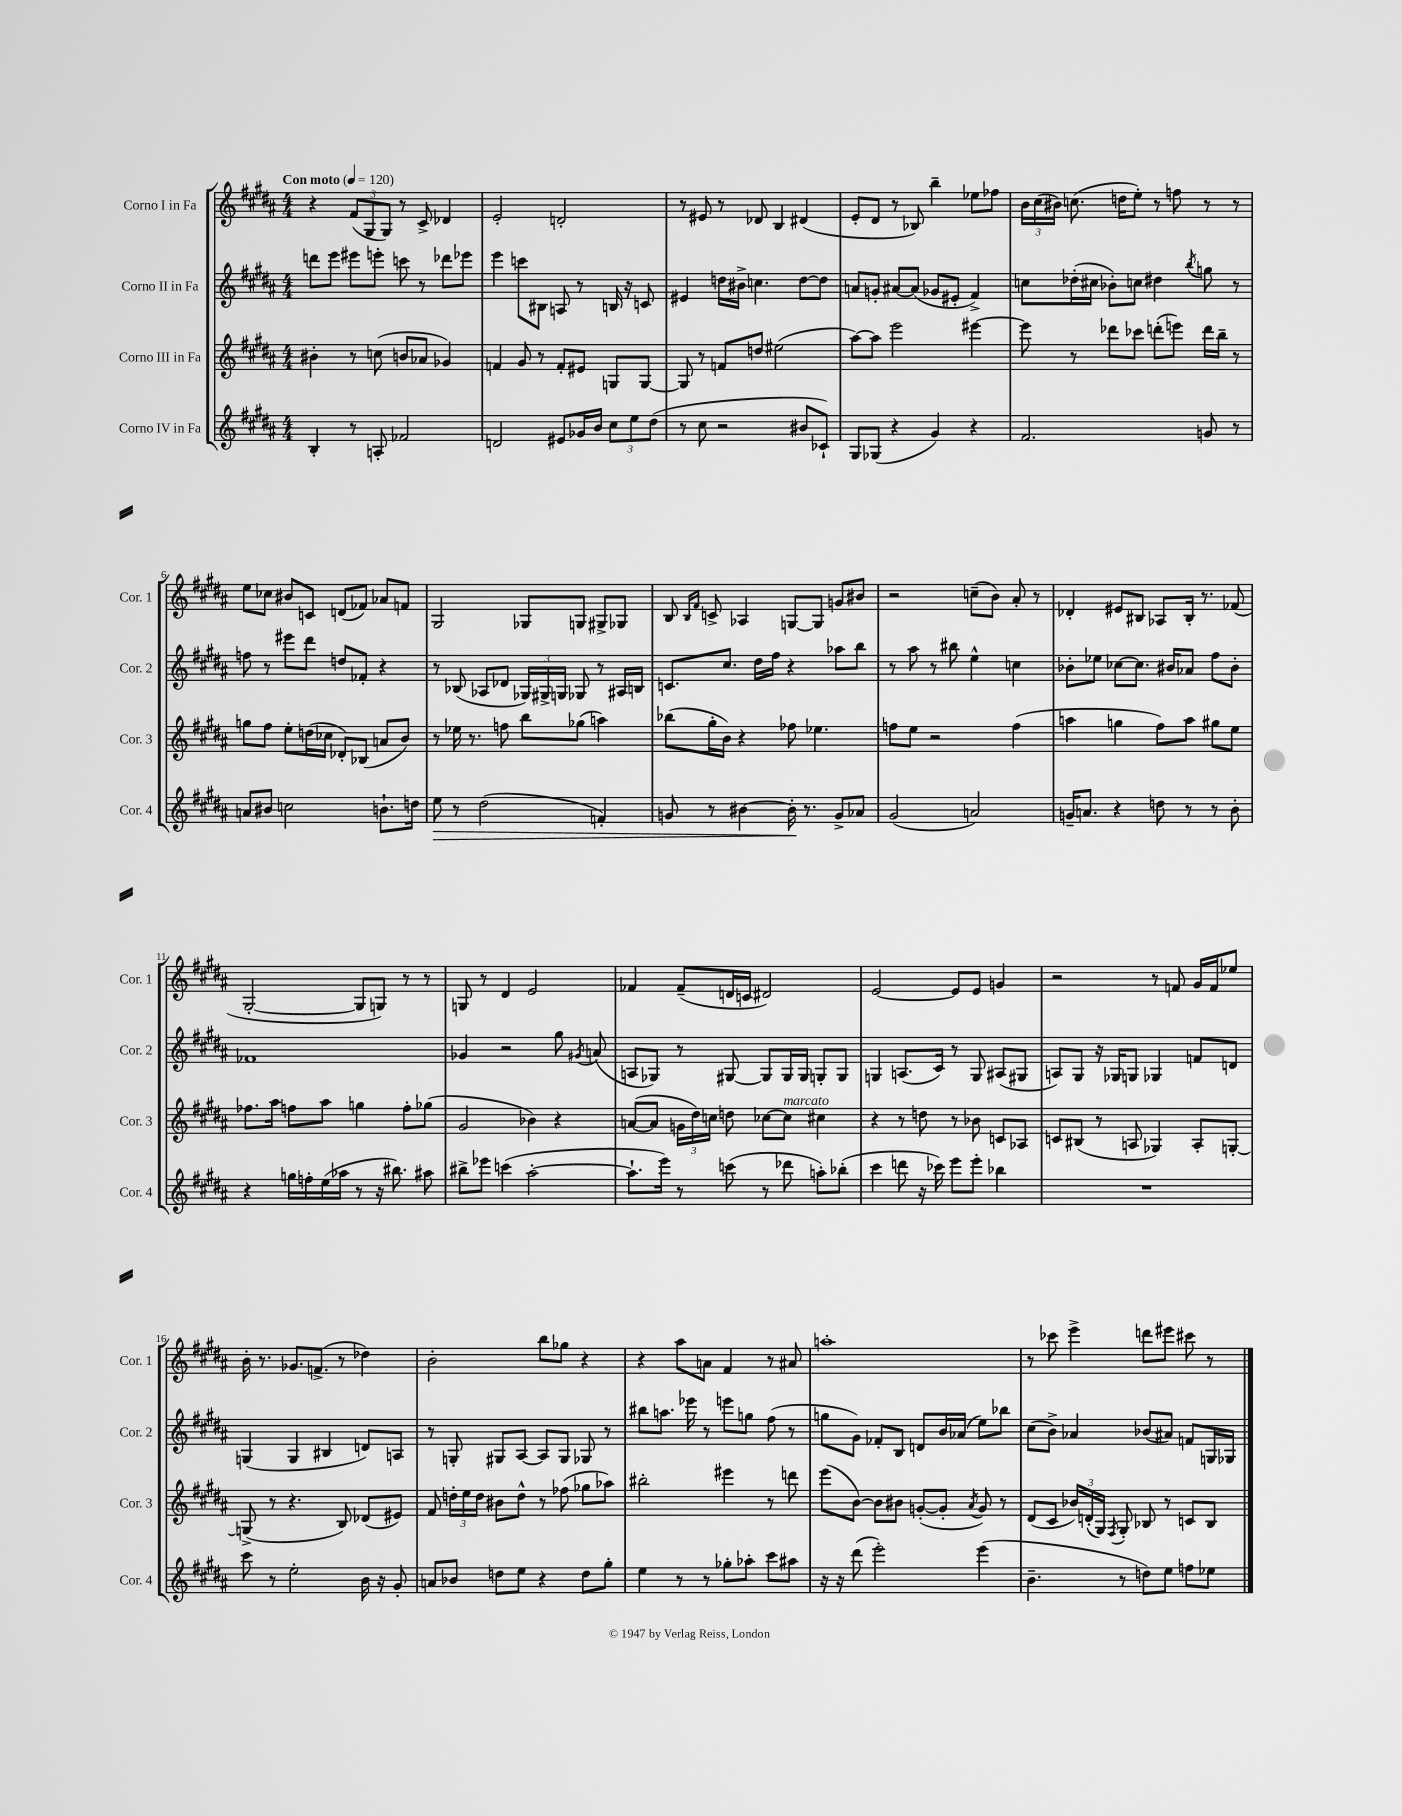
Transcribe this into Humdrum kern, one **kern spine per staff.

**kern	**kern	**kern	**kern
*staff4	*staff3	*staff2	*staff1
*clefG2	*clefG2	*clefG2	*clefG2
*k[f#c#g#d#a#]	*k[f#c#g#d#a#]	*k[f#c#g#d#a#]	*k[f#c#g#d#a#]
*M4/4	*M4/4	*M4/4	*M4/4
*MM120	*MM120	*MM120	*MM120
4B'/	4b#'\	8ddd\L	4r
.	.	8eee\J	.
8r	8r	8eee#\L	(12f#/L
.	.	.	12G#/
8A'/	(8cc\	8eee'\J	.
.	.	.	12G#/J)
2f-/	8b/L	8ccc\	8r
.	8a-/J	8r	8c#^/
.	4g-/)	8ddd-\L	4d-/
.	.	8eee-\J	.
=	=	=	=
2d/	4f/	4eee\	2e'/
.	8g#/	8ccc\L	.
.	8r	8B#\J	.
8e#/L	8f'/L	8A/	2d'/
16g-/L	8e#/J	8r	.
16b/JJ	.	.	.
12cc#\L	8G/L	16B/	.
.	.	16r	.
12ee\	.	.	.
.	[8G/J	8c/	.
(12dd#\J	.	.	.
=	=	=	=
8r	8G/]	4e#/	8r
8cc#\	8r	.	8e#/
2r	8f/L	16dd\LL	8r
.	.	16b#^\JJ	.
.	8dd/J	4.cc\	8d-/
.	(2ee#\	.	4B/
8b#/L	.	[8dd\L	(4d#/
8c-`/J)	.	8dd\]J	.
=	=	=	=
8G#/L	[8aa#\L)	8a/L	8e'/L
(8G-/J	8aa#\]J	8g'/J	8d#/J
4r	2eee\	[8a#/L	8r
.	.	(8a#/]J	8B-/)
4g#/)	.	8g-/L	4bb~\
.	.	8e#'/J	.
4r	[4eee#\	4f#^/)	8ee-\L
.	.	.	8ff-\J
=	=	=	=
2.f#/	8eee#\]	8cc\L	24b\LL
.	.	.	(24cc#\
.	.	.	24b#\JJ)
.	8r	(16dd-'\L	(8.cc\
.	.	16cc#\JJ	.
.	8ddd-\L	8b-'\L)	.
.	.	.	16dd\LK
.	8ccc-\J	8cc\J	8ee'\J)
.	(8ddd'\L	4dd#\	8r
.	8eee\J)	.	8ff\
.	.	8qbb/	.
8g/	16ddd\LL	8gg\	8r
.	16bb~\JJ	.	.
8r	8r	8r	8r
=	=	=	=
8a/L	8gg\L	8ff\	8ee\L
8b#/J	8ff#\J	8r	8cc-\J
2cc\	8ee'\L	8eee#\L	8b#/L
.	(16dd\L	8ddd#\J	8c/J
.	16cc-\JJ	.	.
.	8d-'/L)	8dd/L	(8d/L
.	(8B-/J	8f-'/J	8f-/J)
8.b`\L	8a/L	4r	8a-/L
.	8b/J)	.	8f/J
16dd\Jk	.	.	.
=	=	=	=
8ee\	8r	8r	2G#/
8r	16ee-\	(8B-/	.
.	8.r	.	.
(2dd#\	.	8A-/L	.
.	8ff\	8d-/J	.
.	8bb\L	24G-/LL)	8G-/L
.	.	24G#^/	.
.	.	24G/JJ	.
.	(8gg-\J	8G-/	8G/J
4f'/)	4aa\)	8r	8G#^/L
.	.	16A#/LL	8G-/J
.	.	16B/JJ	.
=	=	=	=
8g/	(8bb-\L	8.c/L	8B/
.	.	.	16qqB/LL
.	.	.	16qqf#/JJ
8r	16gg#'\L	.	8c^/
.	16b\JJ)	8.cc#/J	.
[4b#\	4r	.	4A-/
.	.	16dd#\LL	.
.	.	16ff#\JJ	.
16b#'\]	8ff-\	4r	[8G/L
8.r	.	.	.
.	4.ee-\	.	8G/]J
8g^/L	.	8aa-\L	8g/L
8a-/J	.	8bb\J	8b#/J
=	=	=	=
(2g#/	8ff\L	8r	2r
.	8ee\J	8aa#\	.
.	2r	8r	.
.	.	8bb#\	.
2a/)	.	4ee^^\	(8cc~\L
.	.	.	8b\J)
.	(4ff\	4cc\	8a#'/
.	.	.	8r
=	=	=	=
16g~/LK	4aa\	8b-'\L	4d-'/
8.a/J	.	.	.
.	.	8ee-\J	.
4r	4gg\	[8cc-\L	8e#/L
.	.	8.cc-\]J	8B#/J
8dd\	8ff#\L)	.	8A-/L
.	.	16b#/LK	.
8r	8aa\J	8a-/J	16B#'/Jk
.	.	.	8.r
8r	8gg#\L	8ff#\L	.
8b'\	8ee\J	8b#'\J	(8f-/
=	=	=	=
4r	8.ff-\L	1f-	[2G#'/
.	16aa#\Jk	.	.
16gg\LL	8ff\L	.	.
16ff'\	.	.	.
(16ee\	8aa#\J	.	.
16aa-\JJ	.	.	.
8r	4gg\	.	8G#/]L
16r	.	.	8G/J)
8.bb#\)	.	.	.
.	8ff'\L	.	8r
8aa#\	(8gg-\J	.	8r
=	=	=	=
8bb#^\L	2g#/	4g-/	8G/
8eee-\J	.	.	8r
(4ccc\	.	2r	4d#/
[2aa#'\	4b-\)	.	2e/
.	4r	8gg#\	.
.	.	8qg#/	.
.	.	(8a/	.
=	=	=	=
8.aa#`\]L	([8a/L	8A/L	4f-/
.	8a/]J	8G-/J)	.
16eee\Jk)	.	.	.
8r	24g\LL	8r	(8f-~/L
.	24dd#\)	.	.
.	24cc\JJ	.	.
(8ccc\	8dd\	[8G#/	16d/L
.	.	.	16c/JJ
8r	[8cc-\L	8G#/]L	2d#/)
8ddd-\	8cc-\]J	16G#/L	.
.	.	16G#/JJ	.
8aa'\L)	4cc#\	8G'/L	.
(8bb-'\J	.	8G/J	.
=	=	=	=
4ccc#\	4r	4G/	[2e/
8ddd\	8r	(8.A/L	.
16r	8dd\	.	.
16ccc-\)	.	16c#/Jk)	.
8eee\L	8r	8r	8e/]L
8eee'\J	8b-\	8G/	8e/J
4bb-\	8c/L	(8A#/L	4g/
.	8A-/J	8G#/J	.
=	=	=	=
1r	8c/L	8A/L)	2r
.	(8B#/J	8G#/J	.
.	8r	16r	.
.	.	16G-/LK	.
.	8A/	8G/J	.
.	4G-/)	4G-/	8r
.	.	.	8f/
.	8A'/L	8f/L	16g#/LL
.	.	.	16f/J
.	[8G'/J	8d/J	8ee-/J
=	=	=	=
8ccc#\	(8G^/]	(4G/	16b'\
.	.	.	8.r
8r	8r	.	.
2ee'\	4.r	4G/	8.g-/L
.	.	.	(8.f^/J
.	.	4B#/	.
.	8B/)	.	8r
16b\	(8d-/L	8d/L)	4dd-\)
16r	.	.	.
8g#'/	8e#/J)	8A/J	.
=	=	=	=
8a/L	8f#/	8r	2b'\
8b-/J	24dd'\LL	8G'/	.
.	24ee\	.	.
.	24dd\JJ	.	.
8dd\L	8b#\L	8G#/L	.
8ee\J	8dd^^\J	[8A#/J	.
4r	8r	8A#/]L	8bb\L
.	(8ff-\	8G#/J	8gg-\J
8dd\L	8gg-\L	8G-/	4r
8gg#'\J	8aa-\J)	8r	.
=	=	=	=
4ee\	2bb#'\	8bb#\L	4r
.	.	8.aa\J	.
8r	.	.	8aa#\L
.	.	16eee-\	.
8r	.	8r	8a\J
8gg-'\L	4eee#\	8eee\L	4f#/
8aa-'\J	.	8gg\J	.
8ccc#\L	8r	(8ff#\	8r
8aa#\J	8ddd\	8r	8a#/
=	=	=	=
16r	(8eee\L	8gg\L	1aa'
16r	.	.	.
(8ddd#\	[8b\J)	8g#\J)	.
2eee'\)	8b\]L	8f-'/L	.
.	8b#\J	8B/J	.
.	([8g'/L	8d/L	.
.	8g'/]J	16b/L	.
.	.	(16a-/JJ	.
.	8qa#/	.	.
(4eee\	8g/)	8ee\L)	.
.	8r	8bb-\J	.
=	=	=	=
4.b~\	(8d#/L	(8cc#\L	8r
.	8c#/J	8b^\J)	8ccc-\
.	24b-/LL)	4a-/	4eee^\
.	(24d'/	.	.
.	24G#/JJ)	.	.
.	8qF#/	.	.
8r	8G#'/	.	.
8dd\L)	8B-/	(8b-/L	8ddd\L
8ee\J	8r	8a#/J)	8eee#\J
8ff\L	8c/L	8f/L	8ccc#\
8ee-\J	8B-/J	16G/L	8r
.	.	16G-/JJ	.
==	==	==	==
*-	*-	*-	*-
